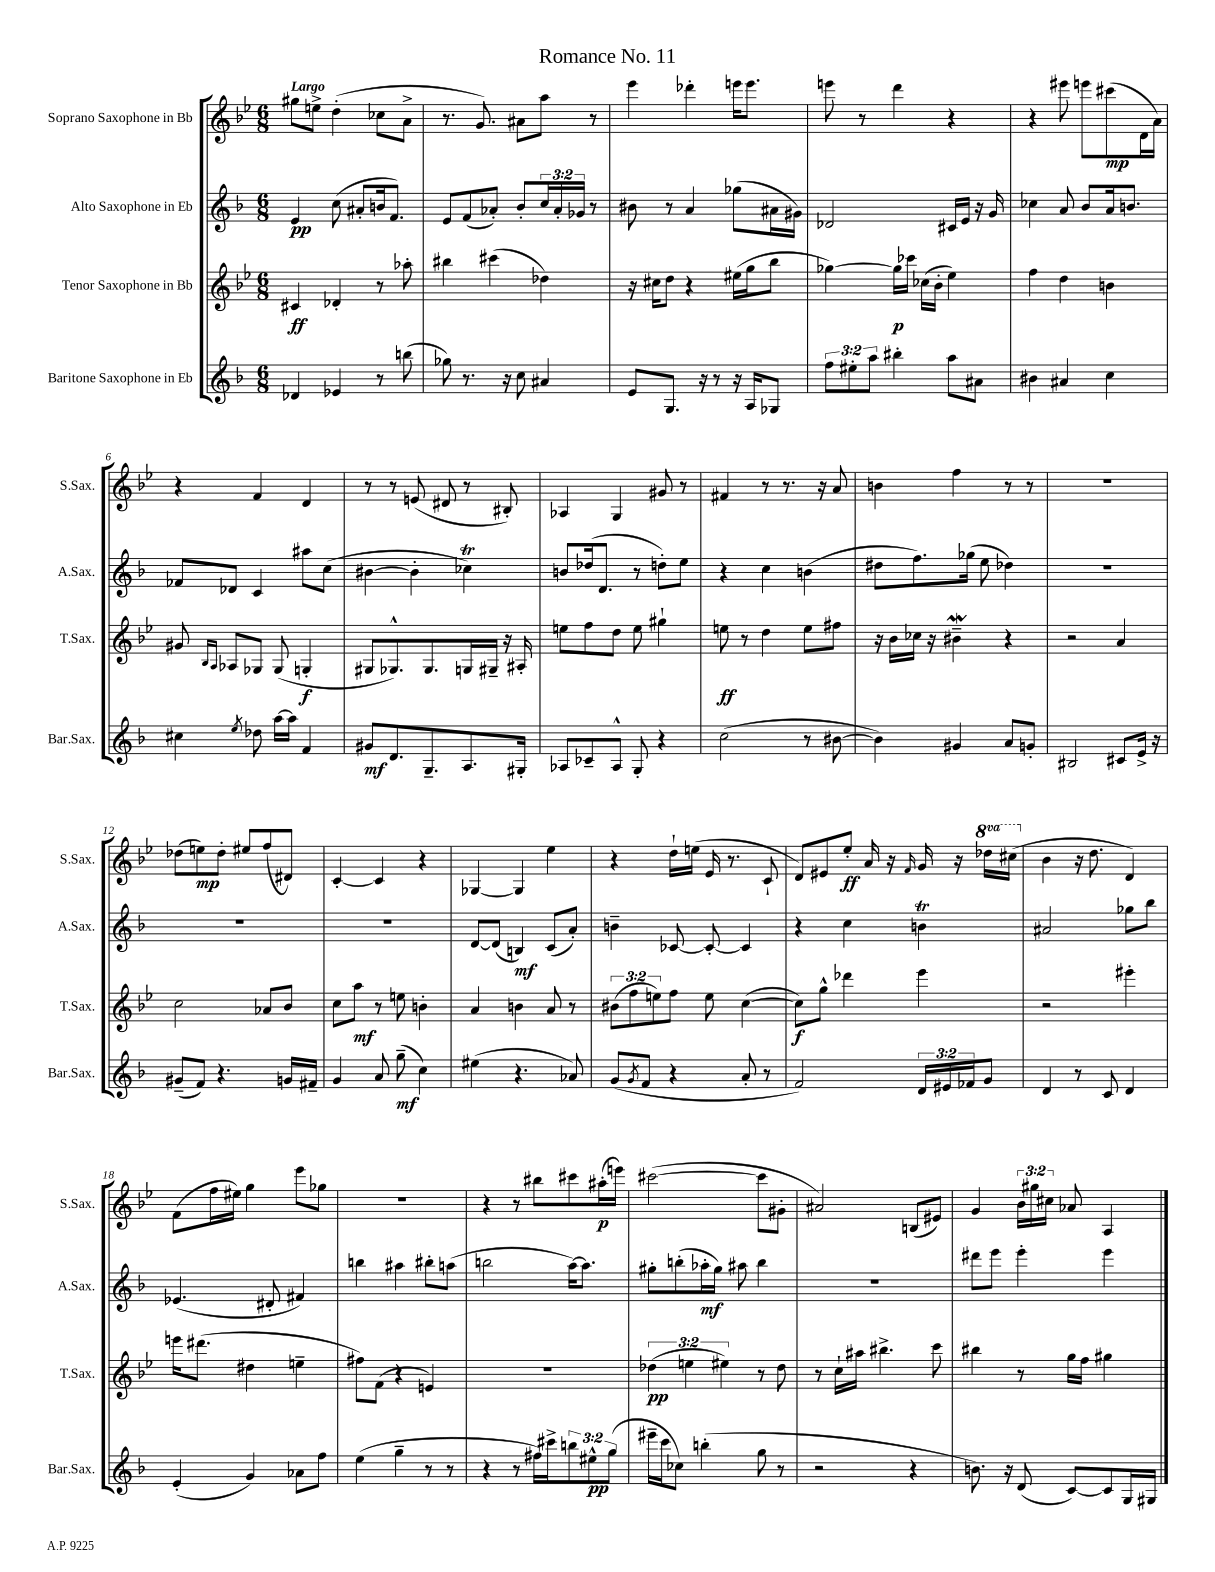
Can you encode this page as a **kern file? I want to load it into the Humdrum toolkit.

**kern	**kern	**kern	**kern
*staff4	*staff3	*staff2	*staff1
*clefG2	*clefG2	*clefG2	*clefG2
*k[b-]	*k[b-e-]	*k[b-]	*k[b-e-]
*M6/8	*M6/8	*M6/8	*M6/8
4d-	4c#	4e	8gg#
.	.	.	8ee^
4e-	4d-'	(8cc	(4dd'
.	.	8a#'	.
8r	8r	16b	8cc-
.	.	8.f)	.
(8bb	8aa-'	.	8a^
=	=	=	=
8gg-)	4bb#	8e	8.r
8.r	.	(8f	.
.	.	.	8.g)
.	(4ccc#	8a-')	.
16r	.	.	.
8cc	.	8b-'	8a#
4a#	4dd-)	24cc	8aa
.	.	24a-'	.
.	.	24g-	.
.	.	8r	8r
=	=	=	=
8e	16r	8b#	4eee-
.	16cc#	.	.
8.G	8dd	8r	.
.	4r	4a	4ddd-'
16r	.	.	.
8r	.	.	.
16r	(16ee#	(8gg-	16eee
16A	16gg	.	8.eee
8G-	8bb-	16a#	.
.	.	16g#)	.
=	=	=	=
12ff	[4gg-)	2d-	8eee
12ee#'	.	.	.
.	.	.	8r
12aa	.	.	.
4bb#'	16gg-]	.	4ddd
.	16ccc-	.	.
.	(16cc-	.	.
.	16b-'	.	.
8aa	4ee-)	16c#	4r
.	.	16e	.
8a#	.	16r	.
.	.	16g	.
=	=	=	=
4b#	4ff	4cc-	4r
4a#	4dd	8a	8eee#
.	.	8b-	8eee
4cc	4b	16a	(8ccc#
.	.	8.b	.
.	.	.	16d
.	.	.	16a)
=	=	=	=
4cc#	8g#	8f-	4r
.	16qqB-	.	.
.	16qqA	.	.
.	8A-	8d-	.
8qee	.	.	.
8dd-	8G-	4c	4f
[16aa	(8G-	.	.
16aa]	.	.	.
4f	4G'	8aa#	4d
.	.	(8cc	.
=	=	=	=
8g#	8G#	[4b#	8r
8.d	8.G-^^)	.	8r
.	.	4b#']	(8e
8.G~	8.G-	.	.
.	.	.	8d#
8.A	16G	4cc-)	8r
.	16G#~	.	.
.	16r	.	8B#')
16G#'	16A#'	.	.
=	=	=	=
8A-	8ee	8b	4A-
8c-~	8ff	(16dd-	.
.	.	8.d	.
8A-^^	8dd	.	4G
8G'	8ee	8r	.
4r	4gg#`	8dd')	8g#
.	.	8ee	8r
=	=	=	=
(2cc	8ee	4r	4f#
.	8r	.	.
.	4dd	4cc	8r
.	.	.	8.r
8r	8ee	(4b	.
.	.	.	16r
[8b#	8ff#	.	8a
=	=	=	=
4b#])	16r	8dd#	4b
.	16b-	.	.
.	16cc-	8.ff)	.
.	16r	.	.
4g#	4b#~	.	4ff
.	.	(16gg-	.
.	.	8ee	.
8a	4r	4dd-)	8r
8g'	.	.	8r
=	=	=	=
2B#	2r	2.r	2.r
8c#	4a	.	.
16e^	.	.	.
16r	.	.	.
=	=	=	=
(8g#~	2cc	2.r	(8dd-
8f)	.	.	8ee)
4.r	.	.	8dd-'
.	.	.	8ee#
.	8a-	.	(8ff
16g	8b-	.	8d#)
16f#~	.	.	.
=	=	=	=
4g	8cc	2.r	[4c'
.	8aa	.	.
8a	8r	.	4c]
(8gg~	8ee	.	.
4cc)	4b'	.	4r
=	=	=	=
(4ee#	4a	[8d	[4G-
.	.	(8d]	.
4.r	4b	4B)	4G-]
.	8a	(8c	4ee-
8a-)	8r	8a')	.
=	=	=	=
(8g	(12b#	4b~	4r
.	12ff	.	.
8qg	.	.	.
8f	.	.	.
.	12ee)	.	.
4r	8ff	[8c-	16dd`
.	.	.	(16ee
.	8ee	8c-'_	16e-
.	.	.	8.r
8a'	([4cc	4c-]	.
8r	.	.	8c`
=	=	=	=
2f)	8cc])	4r	8d)
.	8gg^^	.	8e#
.	4ddd-	4cc	8ee-'
.	.	.	16a
.	.	.	16r
.	.	.	16qqf
24d	4eee-	4b	16g
24e#	.	.	.
.	.	.	16r
24f-	.	.	.
8g	.	.	16ddd-
.	.	.	(16ccc#
=	=	=	=
4d	2r	2a#	4b-
8r	.	.	16r
.	.	.	8.dd
8c	.	.	.
4d	4eee#'	8gg-	4d)
.	.	8bb-	.
=	=	=	=
(4e'	16eee	(4.e-	(8f
.	(8.ddd#	.	.
.	.	.	16ff
.	.	.	16ee#)
4g)	4dd#	.	4gg
.	.	8d#'	.
8a-	4ee~	4f#)	8eee-
8ff	.	.	8gg-
=	=	=	=
(4ee	8ff#)	4bb	2.r
.	(8f	.	.
4gg~	4r	4aa#	.
8r	4e)	8bb#'	.
8r	.	(8aa	.
=	=	=	=
4r	2.r	2bb	4r
8r	.	.	8r
16ff#)	.	.	8bb#
16ccc#^	.	.	.
12bb	.	[16aa)	8ccc#
.	.	8.aa]	.
12ee#^^	.	.	.
.	.	.	(16aa#'
(12gg	.	.	.
.	.	.	16eee)
=	=	=	=
16eee#~	(6dd-	8gg#'	([2ccc#
16ccc	.	.	.
8cc-)	.	(8bb'	.
.	6ee	.	.
(4bb'	.	16aa-'	.
.	.	16gg#)	.
.	6ee#)	.	.
.	.	8aa#	.
8gg	8r	4bb	8ccc#]
8r	8dd-	.	8g#'
=	=	=	=
2r	8r	2.r	2a#)
.	16cc`	.	.
.	16aa#	.	.
.	4.bb#^	.	.
4r	.	.	(8B
.	8ccc	.	8e#)
=	=	=	=
8.b)	4bb#	8ddd#	4g
.	.	8eee	.
16r	.	.	.
(8d	8r	4eee'	24b-
.	.	.	24gg#
.	.	.	24cc#
[8c)	16gg	.	8a-
.	16ff	.	.
8c]	4gg#	4eee	4A
16G	.	.	.
16G#	.	.	.
==	==	==	==
*-	*-	*-	*-
